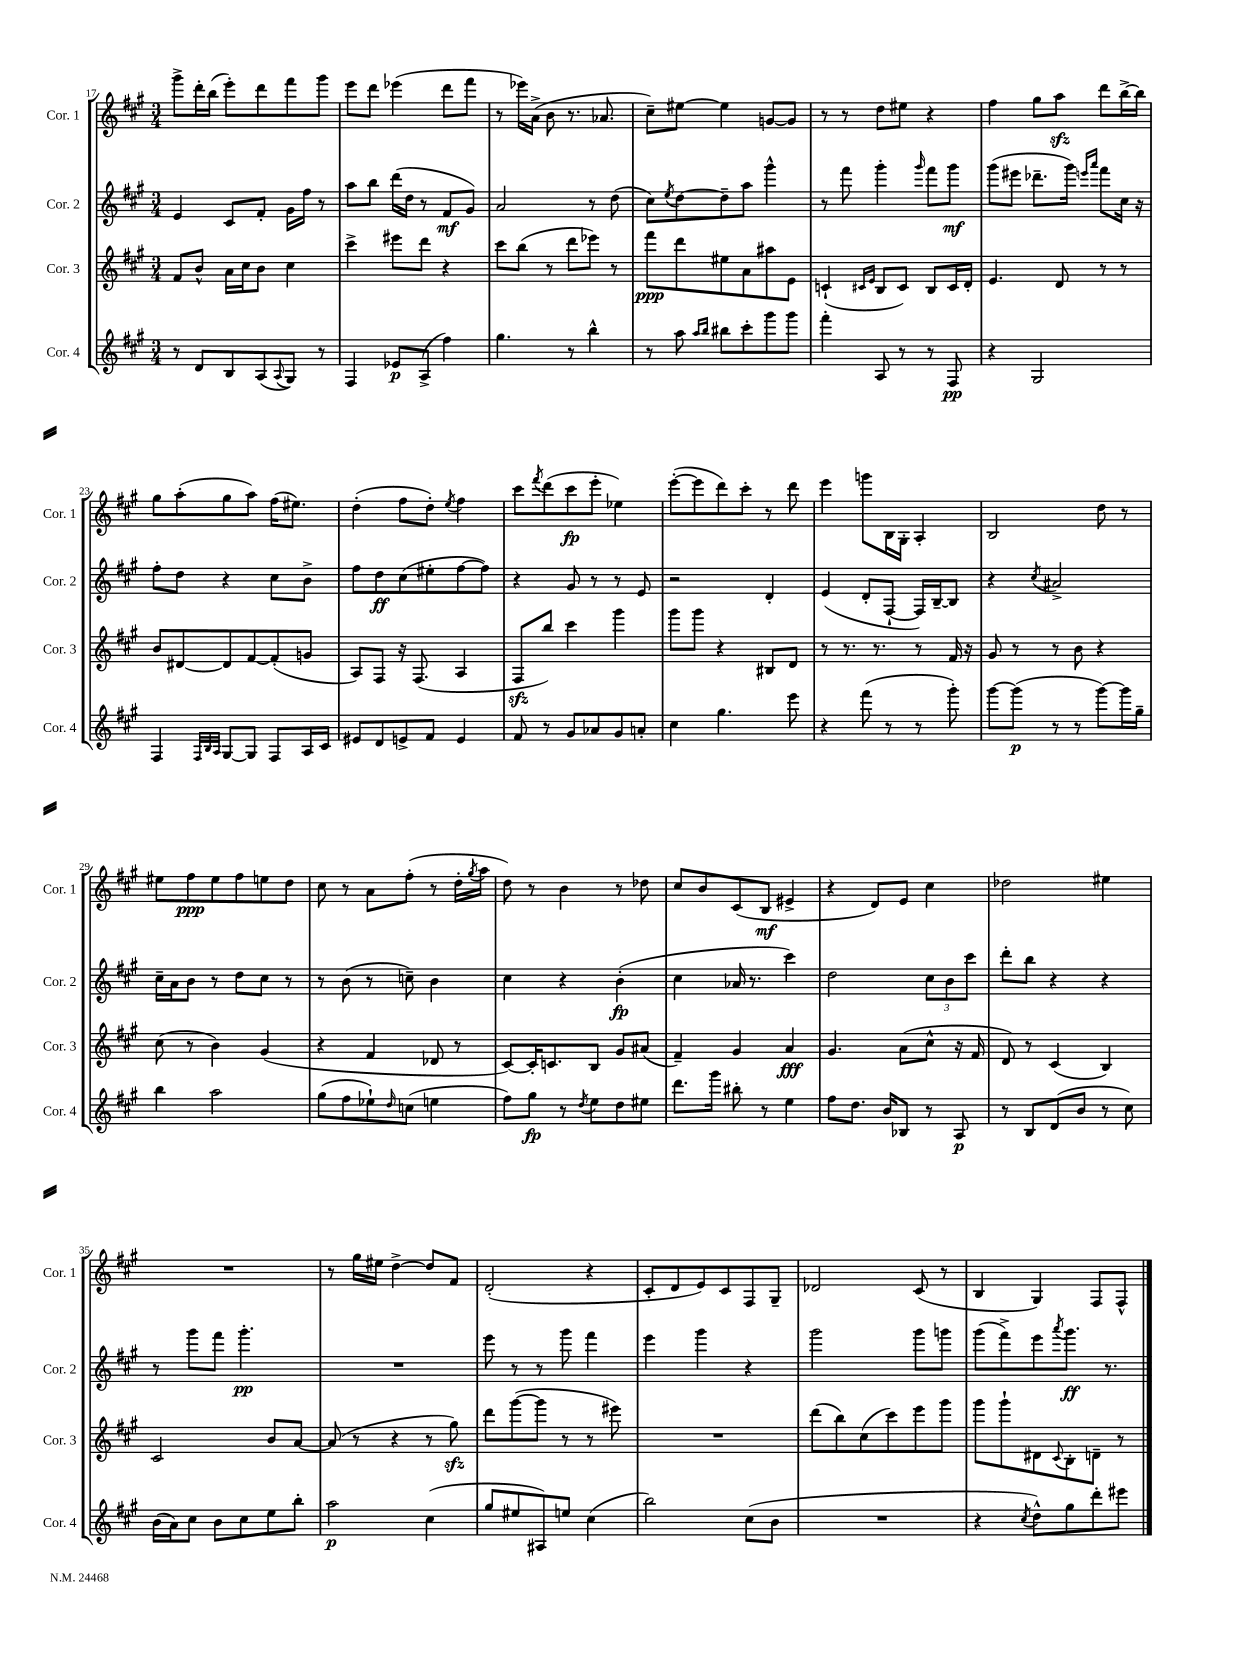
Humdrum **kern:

**kern	**kern	**kern	**kern
*staff4	*staff3	*staff2	*staff1
*clefG2	*clefG2	*clefG2	*clefG2
*k[f#c#g#]	*k[f#c#g#]	*k[f#c#g#]	*k[f#c#g#]
*M3/4	*M3/4	*M3/4	*M3/4
8r	8f#	4e	8ggg#^
8d	8b^^	.	16ddd'
.	.	.	(16bb
8B	16a	8c#	8eee')
.	16cc#	.	.
(8A	8b	8f#'	8ddd
8qqA	.	.	.
8G#)	4cc#	16g#	8fff#
.	.	16ff#	.
8r	.	8r	8ggg#
=	=	=	=
4F#	4ccc#^	8aa	8eee
.	.	8bb	8ddd
8e-	8eee#	(16ddd	(4eee-
.	.	16dd	.
(8A^	8ddd	8r	.
4ff#)	4r	8f#	8ddd
.	.	8g#)	8fff#
=	=	=	=
4.gg#	8ccc#	2a	8r
.	(8bb	.	16eee-)
.	.	.	(16a^
.	8r	.	8b
8r	8ddd	.	8.r
4bb^^	8eee-)	8r	.
.	.	.	8.a-
.	8r	(8dd	.
=	=	=	=
8r	8fff#	8cc#)	8cc#~)
.	.	8qee	.
8aa	8ddd	[8dd	[8ee#
16qqaa	.	.	.
16qqbb	.	.	.
8bb#	8ee#	8dd~]	4ee#]
8ccc#'	8a	8aa	.
8ggg#	8aa#	4ggg#^^	[8g
8ggg#	8e	.	8g]
=	=	=	=
4fff#'	(4c`	8r	8r
.	.	8fff#	8r
.	16qqc#	.	.
.	16qqe	.	.
8A	8B	4ggg#'	8dd
8r	8c#)	.	8ee#
.	.	16qqggg#	.
8r	8B	8fff#	4r
8F#	16c#	8ggg#	.
.	16d'	.	.
=	=	=	=
4r	4.e	(8ggg#	4ff#
.	.	8eee#	.
2G#	.	8.ddd-~	8gg#
.	8d	.	8aa
.	.	16ggg#)	.
.	.	16qqeee	.
.	.	16qqaaa	.
.	8r	8fff#	8ddd
.	8r	16cc#	[16bb^
.	.	16r	16bb]
=	=	=	=
4F#	8b	8ff#'	8gg#
.	[8d#	8dd	(8aa'
32qqF#	.	.	.
32qqB	.	.	.
32qqA	.	.	.
[8G#	8d#]	4r	8gg#
8G#]	[8f#	.	8aa)
8F#	(8f#']	8cc#	(16ff#
.	.	.	8.ee#)
16A	8g	8b^	.
16c#	.	.	.
=	=	=	=
8e#	8A)	8ff#	(4dd'
8d	8F#	8dd	.
8e^	16r	(8cc#	8ff#
.	(8.F#	.	.
8f#	.	8ee#'	8dd')
.	.	.	8qee
4e	4A	[8ff#	4ff#
.	.	8ff#])	.
=	=	=	=
8f#	8F#	4r	8ccc#
.	.	.	8qfff#
8r	8bb)	.	(8ddd
8g#	4ccc#	8g#	8ccc#
8a-	.	8r	8eee'
8g#	4ggg#	8r	4ee-)
8a'	.	8e	.
=	=	=	=
4cc#	8ggg#	2r	([8eee'
.	8ggg#	.	8eee]
4.gg#	4r	.	8ddd)
.	.	.	8ccc#'
.	8B#	4d'	8r
8eee	8d	.	8ddd
=	=	=	=
4r	8r	(4e	4eee
.	8.r	.	.
(8fff#	.	8d'	8ggg
.	8.r	.	.
8r	.	[8F#`	16B
.	.	.	16G#'
8r	8r	16F#])	4A'
.	.	[16B~	.
8ggg#')	16f#	8B]	.
.	16r	.	.
=	=	=	=
[8ggg#	8g#	4r	2B
(8ggg#]	8r	.	.
.	.	8qcc#	.
8r	8r	2a#^	.
8r	8b	.	.
[8ggg#)	4r	.	8dd
16ggg#]	.	.	8r
16gg#~	.	.	.
=	=	=	=
4bb	(8cc#	16cc#~	8ee#
.	.	16a	.
.	8r	8b	8ff#
2aa	4b)	8r	8ee#
.	.	8dd	8ff#
.	(4g#	8cc#	8ee
.	.	8r	8dd
=	=	=	=
(8gg#	4r	8r	8cc#
8ff#	.	(8b	8r
8ee-`)	4f#	8r	8a
16qqdd	.	.	.
(8cc	.	8cc~)	(8ff#'
4ee	8d-	4b	8r
.	8r	.	16dd'
.	.	.	8qgg#
.	.	.	16aa
=	=	=	=
8ff#)	[8c#)	4cc#	8dd)
8gg#	16c#']	.	8r
.	8.c	.	.
8r	.	4r	4b
8qdd	.	.	.
8ee	8B	.	.
8dd	8g#	(4b'	8r
8ee#	(8a#	.	8dd-
=	=	=	=
8.ddd	4f#~)	4cc#	8cc#
.	.	.	8b
16ggg#	.	.	.
8bb#'	4g#	16a-	(8c#
.	.	8.r	.
8r	.	.	8B
4ee	4a	4ccc#)	4e#^
=	=	=	=
8ff#	4.g#	2dd	4r
8.dd	.	.	.
.	.	.	8d)
16b	.	.	.
8B-	(8a	.	8e
8r	8cc#^^	12cc#	4cc#
.	.	12b	.
8A	16r	.	.
.	.	12ccc#	.
.	16f#	.	.
=	=	=	=
8r	8d)	8ddd'	2dd-
8B	8r	8bb	.
(8d	(4c#	4r	.
8b	.	.	.
8r	4B)	4r	4ee#
8cc#)	.	.	.
=	=	=	=
(16b	2c#	8r	2.r
16a)	.	.	.
8cc#	.	8ggg#	.
8b	.	8fff#	.
8cc#	.	4.ggg#'	.
8ee	8b	.	.
8bb'	[8a	.	.
=	=	=	=
2aa	(8a]	2.r	8r
.	8r	.	16gg#
.	.	.	16ee#
.	4r	.	[4dd^
(4cc#	8r	.	8dd]
.	8gg#)	.	8f#
=	=	=	=
8gg#	8ddd	8eee	(2d'
8ee#	([8ggg#	8r	.
8A#)	8ggg#]	8r	.
8ee	8r	8ggg#	.
(4cc#	8r	4fff#	4r
.	8eee#)	.	.
=	=	=	=
2bb)	2.r	4eee	8c#'
.	.	.	8d
.	.	4ggg#	8e)
.	.	.	8c#
(8cc#	.	4r	8F#
8b	.	.	8G#~
=	=	=	=
2.r	(8ddd	2ggg#	2d-
.	8bb)	.	.
.	(8cc#	.	.
.	8ccc#)	.	.
.	8eee	8ggg#	(8c#
.	8ggg#	8ggg	8r
=	=	=	=
4r	8ggg#	(8ggg#	4B
.	8ggg#`	8fff#^)	.
8qcc#	.	.	.
8dd^^)	8d#	8eee	4G#)
.	8qqc#	8qaaa	.
8gg#	8B'	8.ggg#	.
8ddd'	8d~	.	8F#
.	.	8.r	.
8eee#	8r	.	8F#^^
==	==	==	==
*-	*-	*-	*-
